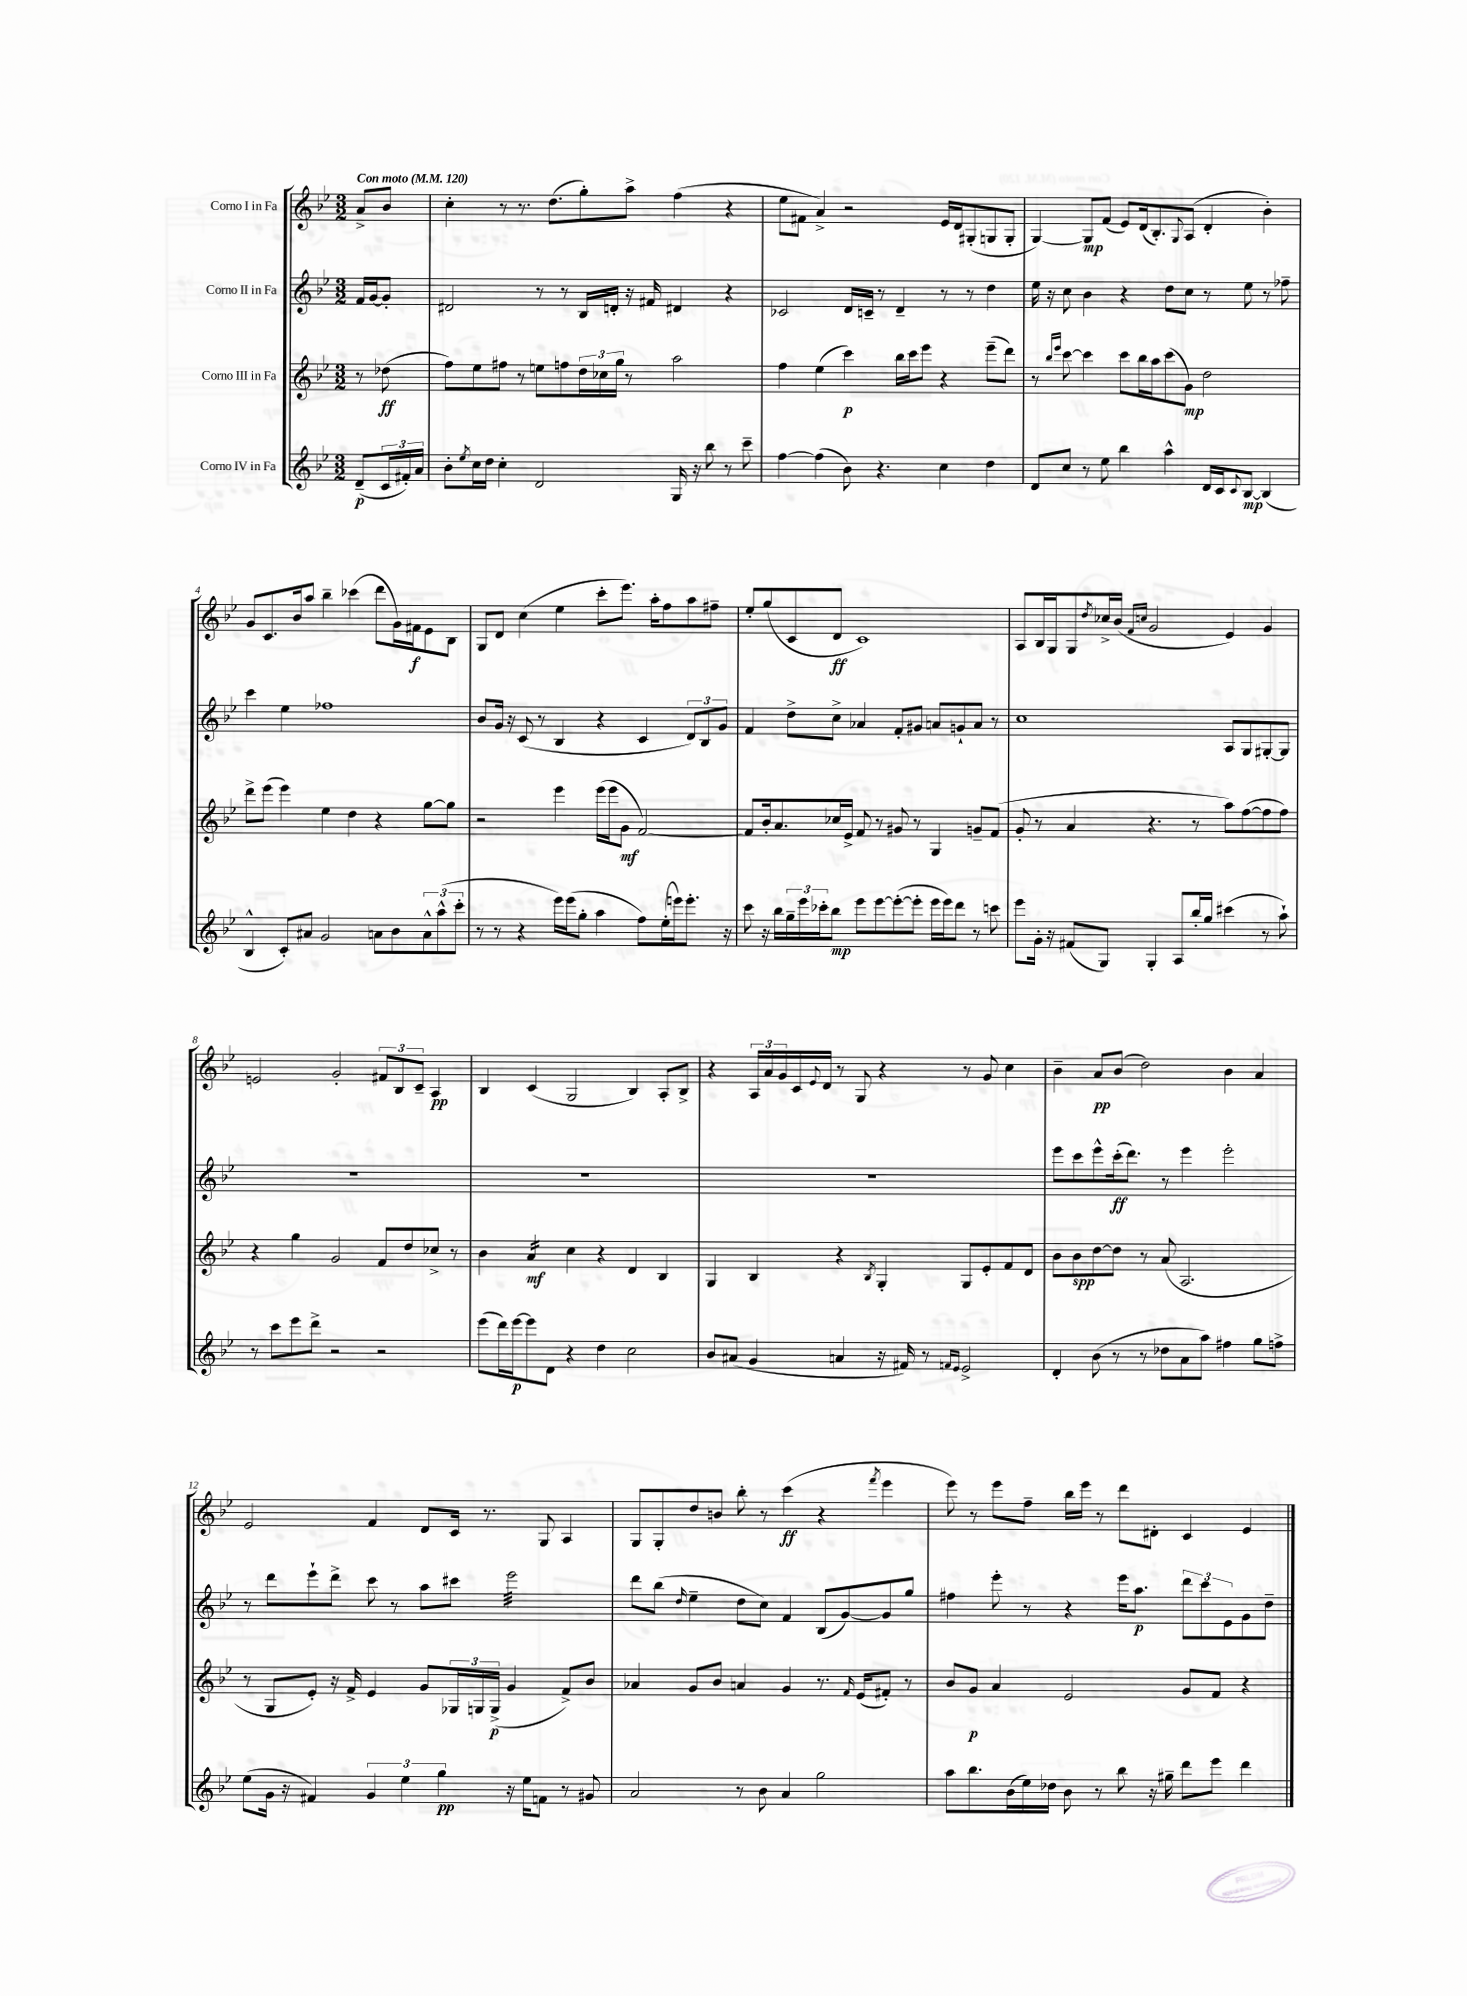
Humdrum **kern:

**kern	**kern	**kern	**kern
*staff4	*staff3	*staff2	*staff1
*clefG2	*clefG2	*clefG2	*clefG2
*k[b-e-]	*k[b-e-]	*k[b-e-]	*k[b-e-]
*M3/2	*M3/2	*M3/2	*M3/2
*MM120	*MM120	*MM120	*MM120
(8d~/L	8r	16f/LL	8a^/L
.	.	[16g/J	.
24c/L	(8dd-\	8g'/]J	8b-/J
24f#'/)	.	.	.
24a/JJ	.	.	.
=	=	=	=
8b-'\L	8ff\L)	2d#/	4cc'\
8qee-/	.	.	.
16cc\L	8ee-\	.	.
16dd\JJ	.	.	.
4cc'\	8ff#\J	.	8r
.	8r	.	8.r
2d/	8ee\L	8r	.
.	.	.	(8.dd\L
.	8ff\	8r	.
.	24dd\L	16B-/LL	8gg'\)
.	24cc-\	.	.
.	.	16d'/JJ	.
.	24gg\JJ	.	.
.	8r	16r	8aa^\J
.	.	16f#/	.
16G/	2aa\	4d#/	(4ff\
16r	.	.	.
8bb-\	.	.	.
8r	.	4r	4r
8ccc~\	.	.	.
=	=	=	=
[4ff\	4ff\	2c-/	8ee-\L
.	.	.	8f#\J
(4ff\]	(4ee-\	.	4a^/)
8b-\)	4ccc\)	16d/LL	2r
.	.	16c~/JJ	.
4.r	.	8r	.
.	16bb-\LL	4d~/	.
.	16ccc\J	.	.
.	8eee-\J	.	.
4cc\	4r	8r	16e-/LL
.	.	.	16d/J
.	.	8r	(8G#'/
4dd\	(8eee-~\L	4dd\	8G/
.	8ddd\J)	.	8G'/J
=	=	=	=
8d/L	8r	16ee-\	[4G/)
.	.	16r	.
.	16qqbb-/LL	.	.
.	16qqeee-/JJ	.	.
8cc/J	[8ccc\	8cc\	.
8r	4ccc\]	4b-\	8G/]L
8ee-\	.	.	(8f/J
4bb-\	8ccc\L	4r	8e-/L)
.	16bb-\L	.	(16d/k
.	16aa\J	.	8.B-'/)
4aa^^\	(8ccc\	8dd\L	.
.	.	.	8qqG/
.	8g\J)	8cc\J	(8A/J
16d/LL	2dd\	8r	4d'/
16c/J	.	.	.
8qqc/	.	.	.
[8B-/J	.	8ee-\	.
(4B-/]	.	8r	4b-'\)
.	.	8ff-~\	.
=	=	=	=
4B-^^/	8ddd^\L	4ccc\	8g/L
.	(8eee-\J	.	8.c/
8c'/L)	4eee-\)	4ee-\	.
.	.	.	16b-/k
8a#/J	.	.	8aa/J
2g/	4ee-\	1ff-	4bb-~\
.	4dd\	.	(4ccc-\
8a\L	4r	.	8ddd\L
8b-\	.	.	16g\L)
.	.	.	16f#\J
12a^^\	[8gg\L	.	8e-\
(12aa^^\	.	.	.
.	8gg\]J	.	8B-\J
12ccc'\J	.	.	.
=	=	=	=
8r	2r	8b-/L	8G/L
8r	.	16g/Jk	8d/J
.	.	16r	.
4r	.	(8c/	(4cc\
.	.	8r	.
16eee-\LL)	4eee-\	4B-/	4ee-\
(16eee-\J	.	.	.
8gg'\J	.	.	.
4aa\	(16eee-\LL	4r	8ccc'\L
.	16eee-\J	.	.
.	8g\J	.	8.eee-\J)
8ff\L)	[2f/)	4c/	.
.	.	.	16aa'\LK
(16ee-'\L	.	.	8ff\
16eee\J)	.	.	.
8.eee'\J	.	12d/L)	8aa\
.	.	12B-/	.
.	.	.	8ff#~\J
.	.	12g/J	.
16r	.	.	.
=	=	=	=
8ccc\	8f/]L	4f/	8ee-'/L
16r	16b-'/k	.	(8gg/
16bb-\LL	8.a/	.	.
24gg~\	.	8dd^\L	8c/
24eee-\	.	.	.
24ccc-'\J	.	.	.
8bb-\J	16cc-/L	8cc^\J	8d/J
.	16e-^/JJ	.	.
8eee-\L	8f/	4a-/	1c)
[8eee-\	8r	.	.
(8eee-'\_	8g#/	8f'/L	.
8eee-'\]J	8r	8g#/J	.
16eee-\LL	4G/	8a/L	.
16eee-\J)	.	.	.
8ddd\J	.	8g`/	.
8r	8g~/L	8a/J	.
8ccc\	(8f/J	8r	.
=	=	=	=
8eee-\L	8g'/	1cc	8A/L
16g'\Jk	8r	.	16B-/L
16r	.	.	16G/J
(8f#/L	4a/	.	8G/
.	.	.	8qdd/
8G/J)	.	.	16cc-^/L
.	.	.	(16b-/JJ
.	.	.	16qqf/LL
.	.	.	16qqcc/JJ
4G'/	4.r	.	2g/
8A/L	.	.	.
16bb-'/L	8r	.	.
16gg/JJ	.	.	.
(4ccc#\	8aa\L)	8A/L	4e-/)
.	([8ff\	8G/	.
8r	8ff\]	[8G#'/	4g/
8aa`\)	8ff\J)	8G#/]J	.
=	=	=	=
8r	4r	1.r	2e/
8ccc\L	.	.	.
8eee-\	4gg\	.	.
8ddd^\J	.	.	.
2r	2g/	.	2g'/
2r	8f/L	.	12f#/L
.	.	.	12B-/
.	8dd/	.	.
.	.	.	12c~/J
.	8cc-^/J	.	4A/
.	8r	.	.
=	=	=	=
(8eee-\L	4b-\	1.r	4B-/
16ddd\L)	.	.	.
[16eee-\J	.	.	.
8eee-\]	4a/	.	(4c/
8d\J	.	.	.
4r	4cc\	.	2G/
4dd\	4r	.	.
2cc\	4d/	.	4B-/)
.	4B-/	.	8A'/L
.	.	.	8B-^/J
=	=	=	=
8b-/L	4G/	1.r	4r
(8a#/J	.	.	.
4g/	4B-/	.	24A/LL
.	.	.	24a/
.	.	.	24g/
.	.	.	16c/
.	.	.	8qqe-/
.	.	.	16d/JJ
4a/	4r	.	8r
.	.	.	8G/
.	8qB-/	.	.
16r	4G'/	.	4r
16f#/)	.	.	.
8r	.	.	.
16qqf/LL	.	.	.
16qqe-/JJ	.	.	.
2e-^/	8G/L	.	8r
.	8e-'/	.	8g/
.	8f/	.	4cc\
.	8d/J	.	.
=	=	=	=
4d'/	8b-\L	8eee-\L	4b-~\
.	8b-\	8ccc\	.
(8b-\	[8dd\	8eee-^^\	8a/L
8r	8dd\]J	(16ccc'\k	(8b-/J
.	.	8.ddd\J)	.
8r	8r	.	2dd\)
8dd-\L	(8a/	8r	.
8a\	2.A/	4eee-\	.
8aa\J)	.	.	.
4ff#\	.	2eee-'\	4b-\
8gg\L	.	.	4a/
8ff^\J	.	.	.
=	=	=	=
(8ee-\L	8r	8r	2e-/
16g\Jk	8G/L	8ddd\L	.
16r	.	.	.
4f#/)	8e-'/J)	8eee-`\	.
.	16r	8ddd^\J	.
.	16f^/	.	.
6g/	4e-/	8ccc\	4f/
.	.	8r	.
6ee-\	.	.	.
.	8g/L	8aa\L	8d/L
6gg\	.	.	.
.	24G-/L	8ccc#\J	16c/Jk
.	24G/	.	.
.	.	.	8.r
.	(24G^/JJ	.	.
16r	4g/	2eee-\	.
16ee-\LK	.	.	.
8f\J	.	.	8G/
8r	8f^/L)	.	4A/
8g#/	8b-/J	.	.
=	=	=	=
2a/	4a-/	8ddd\L	8G/L
.	.	(8bb-\J	8G'/
.	.	16qqdd/	.
.	8g/L	4ee-~\	8dd/
.	8b-/J	.	8b/J
8r	4a/	8dd\L	8bb-'\
8b-\	.	8cc\J)	8r
4a/	4g/	4f/	(4ccc\
2gg\	8.r	(8B-/L	4r
.	.	[8g/)	.
.	16qqf/	.	.
.	(16e-/LK	.	.
.	.	.	8qfff/
.	8f#'/J)	8g/]	4eee-\
.	8r	8gg/J	.
=	=	=	=
8aa\L	8b-/L	4ff#\	8eee-\)
8.bb-\	8g/J	.	8r
.	4a/	8eee-'\	8eee-\L
(16b-\L	.	.	.
16ee-\)	.	8r	8ff~\J
16dd-\JJ	.	.	.
8b-\	2e-/	4r	16bb-\LL
.	.	.	16eee-\JJ
8r	.	.	8r
8bb-\	.	16eee-\LK	8ddd\L
.	.	8.aa\J	.
16r	.	.	8d#'\J
16gg#~\	.	.	.
8ddd\L	8g/L	12ddd\L	4c/
.	.	12ccc\	.
8eee-\J	8f/J	.	.
.	.	12e-\	.
4ddd\	4r	8g\	4e-/
.	.	8dd~\J	.
==	==	==	==
*-	*-	*-	*-
